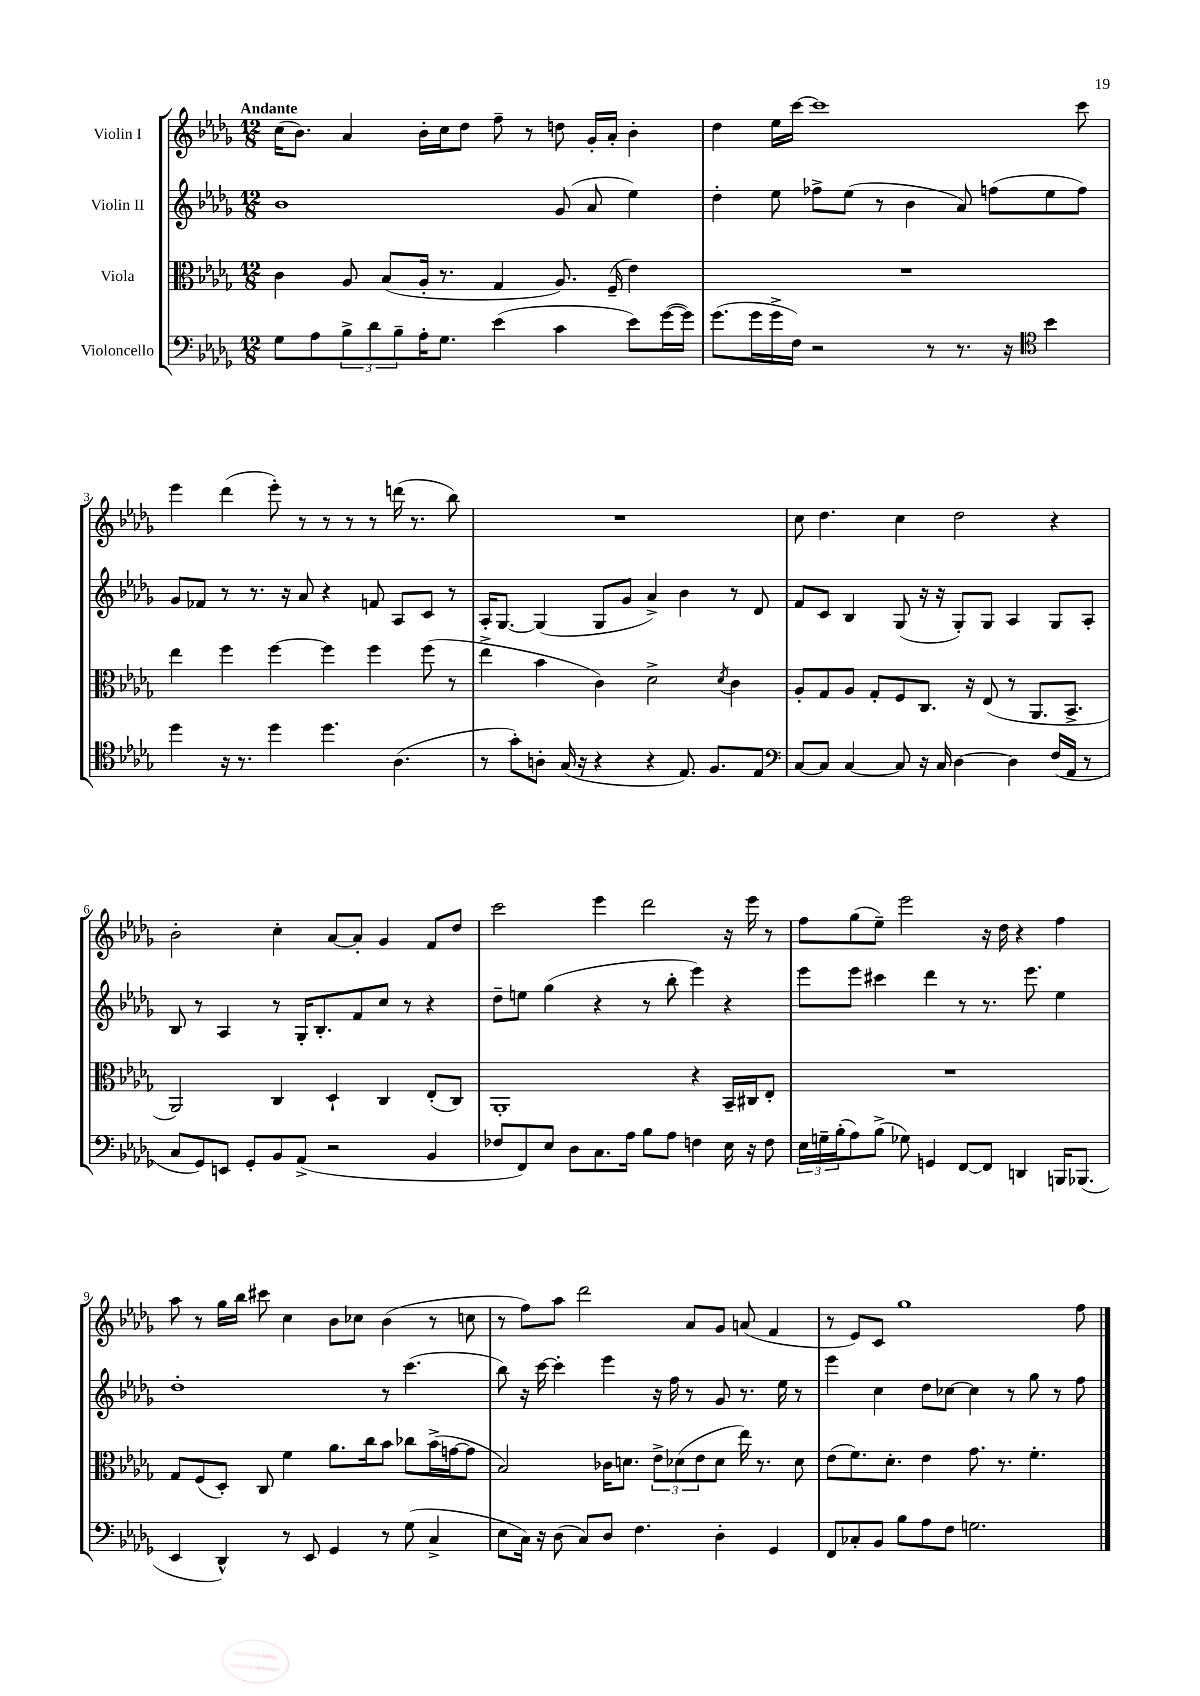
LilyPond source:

<<
\new StaffGroup <<
\new Staff = "s0" \with { instrumentName = "Violin I" } {
    \clef treble \key des \major \numericTimeSignature \time 12/8 \tempo "Andante"
    c''16( bes'8.) aes'4 bes'16-. c''16 des''8 f''8-- r8 d''8 ges'16-. aes'16-. bes'4-. |
    des''4 ees''16 c'''16~ c'''1 c'''8 |
    ees'''4 des'''4( ees'''8-.) r8 r8 r8 r8 d'''16( r8. bes''8) |
    R1. |
    c''8 des''4. c''4 des''2 r4 |
    bes'2-. c''4-. aes'8~ aes'8-. ges'4 f'8 des''8 |
    c'''2 ees'''4 des'''2 r16 ees'''16 r8 |
    f''8 ges''8( ees''8--) ees'''2 r16 des''16 r4 f''4 |
    aes''8 r8 ges''16 bes''16 cis'''8 c''4 bes'8 ces''8 bes'4( r8 c''8 |
    r8 f''8) aes''8 des'''2 aes'8 ges'8 a'8( f'4 |
    r8 ees'8) c'8 ges''1 f''8 \bar "|." |
}
\new Staff = "s1" \with { instrumentName = "Violin II" } {
    \clef treble \key des \major \numericTimeSignature \time 12/8
    bes'1 ges'8( aes'8 ees''4) |
    des''4-. ees''8 fes''8-> ees''8( r8 bes'4 aes'8) f''8( ees''8 f''8) |
    ges'8 fes'8 r8 r8. r16 aes'8 r4 f'8 aes8 c'8 r8 |
    aes16-. ges8.~ ges4( ges8 ges'8 aes'4->) bes'4 r8 des'8 |
    f'8 c'8 bes4 ges8( r16 r16 ges8-.) ges8 aes4 ges8 aes8-. |
    bes8 r8 aes4 r8 ges16-. bes8.-. f'8 c''8 r8 r4 |
    des''8-- e''8 ges''4( r4 r8 bes''8-. ees'''4) r4 |
    ees'''8 ees'''8 cis'''4 des'''4 r8 r8. ees'''8. ees''4 |
    des''1-. r8 c'''4.( |
    bes''8) r16 c'''16~ c'''4-. ees'''4 r16 f''16 r8 ges'8 r8. ees''16 r8 |
    ees'''4 c''4 des''8 ces''8~ ces''4 r8 ges''8 r8 f''8 \bar "|." |
}
\new Staff = "s2" \with { instrumentName = "Viola" } {
    \clef alto \key des \major \numericTimeSignature \time 12/8
    c'4 aes8 bes8( aes16-. r8. ges4 aes8.) f16--( ees'4) |
    R1. |
    ees''4 f''4 f''4~ f''4 f''4 f''8( r8 |
    ees''4-> bes'4 c'4) des'2-> \acciaccatura { des'8 } c'4 |
    aes8-. ges8 aes8 ges8-. f8 c8. r16 ees8( r8 aes,8. bes,8.-> |
    aes,2) c4 des4-! c4 ees8-.( c8) |
    aes,1-. r4 bes,16-- cis16 ees8-. |
    R1. |
    ges8 f8( des8-.) c8 f'4 aes'8. c''16 bes'8 ces''8 bes'16->( g'16~ g'8 |
    bes2) ces'16 d'8. \tuplet 3/2 { ees'8-> des'8( ees'8 } des'8 ees''16) r8. des'8 |
    ees'8( f'8.) des'8.-. ees'4 ges'8. r8. f'4.-. \bar "|." |
}
\new Staff = "s3" \with { instrumentName = "Violoncello" } {
    \clef bass \key des \major \numericTimeSignature \time 12/8
    ges8 aes8 \tuplet 3/2 { bes8-> des'8 bes8-- } aes16-. ges8. ees'4( c'4 ees'8) ges'16~( ges'16) |
    ges'8.( ges'16 ges'16-> f16) r2 r8 r8. r16 \clef tenor bes'4 |
    des''4 r16 r8. des''4 des''4. aes4.( |
    r8 ges'8-.) a8-. ges16( r16 r4 r4 ees8.) f8. ees8 |
    \clef bass c8~ c8 c4~ c8 r16 c16 des4~ des4 f16( aes,16 r8 |
    c8 ges,8) e,8 ges,8-. bes,8 aes,8->( r2 bes,4 |
    fes8 f,8) ees8 des8 c8. aes16 bes8 aes8 f4 ees16 r16 f8 |
    \tuplet 3/2 { ees16 g16-- bes16-.( } aes8) bes8->( ges8) g,4 f,8~ f,8 d,4 b,,16 bes,,8.( |
    ees,4 des,4-^) r8 ees,8 ges,4 r8 ges8( c4-> |
    ees8 c16) r16 des8( c8) des8 f4. des4-. ges,4 |
    f,8 ces8-. bes,8 bes8 aes8 f8 g2. \bar "|." |
}
>>
>>
